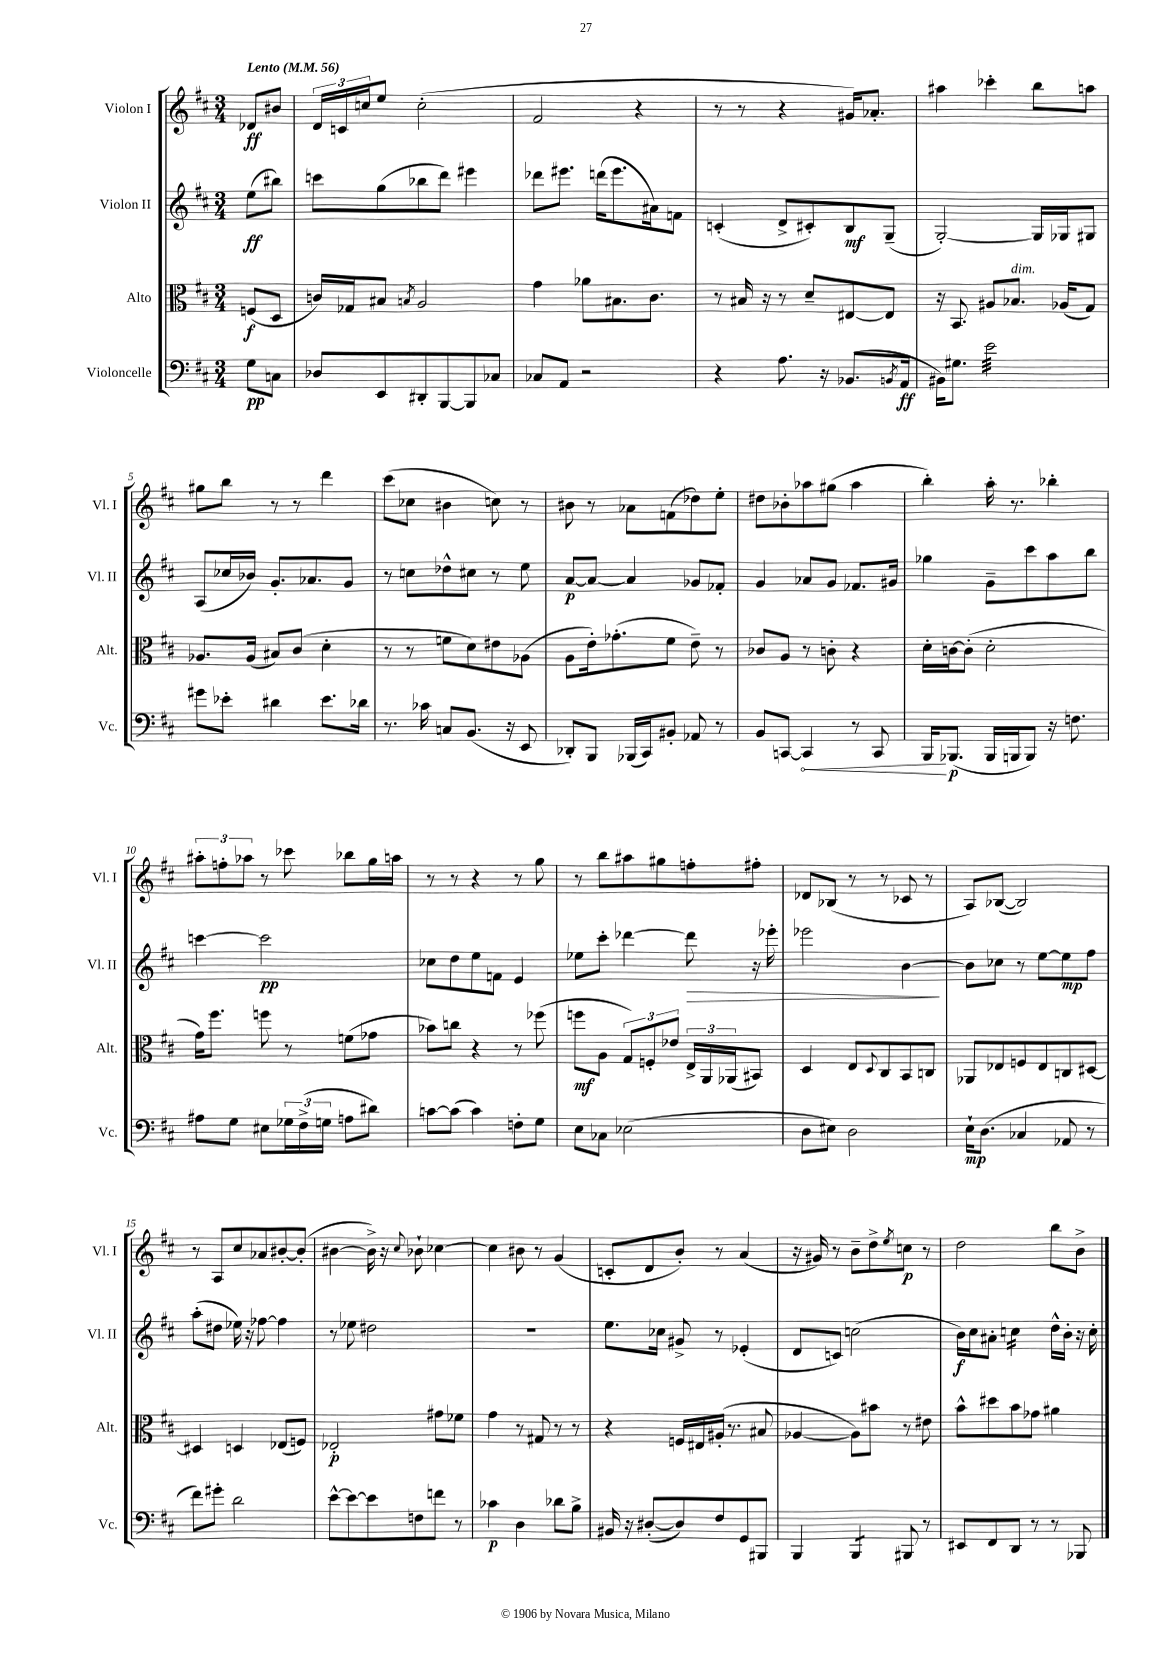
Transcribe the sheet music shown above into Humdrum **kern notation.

**kern	**kern	**kern	**kern
*staff4	*staff3	*staff2	*staff1
*clefF4	*clefC3	*clefG2	*clefG2
*k[f#c#]	*k[f#c#]	*k[f#c#]	*k[f#c#]
*M3/4	*M3/4	*M3/4	*M3/4
*MM56	*MM56	*MM56	*MM56
8G	(8F	(8ee	8d-
8C	8D	8bb#)	8b#
=	=	=	=
8D-	16c)	8ccc	24d
.	.	.	24c
.	16G-	.	.
.	.	.	24cc
8EE	8B#	(8gg	8ee
.	8qB	.	.
8DD#'	2A	8bb-	(2cc'
[8BBB	.	8ddd)	.
8BBB]	.	4eee#	.
8C-	.	.	.
=	=	=	=
8C-	4g	8ddd-	2f#
8AA	.	8.eee#	.
2r	8a-	.	.
.	.	(16ddd	.
.	8.B#	8.eee#	.
.	.	.	4r
.	8.c#	16a#)	.
.	.	8f	.
=	=	=	=
4r	8r	(4c'	8r
.	16B#	.	8r
.	16r	.	.
8.A	8r	8d^	4r
.	8d~	8c#')	.
16r	.	.	.
(8.BB-	[8E#	8B	16g#)
.	.	.	8.a-'
.	8E#]	(8G~	.
8qBB	.	.	.
16AA	.	.	.
=	=	=	=
16BB#)	16r	[2G')	4aa#
8.G#	8.BB	.	.
2e	8A#	.	4ccc-'
.	8.B-	.	.
.	.	16G]	8bb
.	(16A-	16G-	.
.	8G)	8G#	8aa
=	=	=	=
8g#	8.A-	(8A	8gg#
8e-'	.	16cc-	8bb
.	(16A-	16b-)	.
4d#	8B#)	8.g'	8r
.	(8c#	.	8r
.	.	8.a-	.
8.e-	4d'	.	4ddd
.	.	8g	.
16d-	.	.	.
=	=	=	=
8.r	8r	8r	(8ccc#
.	8r	8cc	8cc-
16c-	.	.	.
8C	8f	8dd-^^	4b#
(8.BB	8d)	8cc#	.
.	8e#	8r	8cc)
16r	.	.	.
8EE	(8A-	8ee	8r
=	=	=	=
8DD-')	8A	[8a	8b#
8BBB	16e')	8a_	8r
.	(8.g-'	.	.
(16BBB-	.	4a]	8a-
16CC#)	.	.	.
8BB#'	8f#	.	(8f
8AA-	8e~)	8g-	8dd-)
8r	8r	8f-'	8ee'
=	=	=	=
8BB	8c-	4g	8dd#
[8CC	8A	.	8b-'
4CC]	8r	8a-	8aa-
.	8c'	8g	(8gg#
8r	4r	8.f-	4aa-
8CC	.	.	.
.	.	16g#	.
=	=	=	=
16BBB	16d'	4gg-	4bb')
(8.BBB-	[16c	.	.
.	(8c']	.	.
16BBB-	2d'	8g~	16aa'
16BBB	.	.	8.r
8BBB)	.	8ccc#	.
16r	.	8aa	4bb-'
8.F	.	.	.
.	.	8bb	.
=	=	=	=
8A#	16g)	[4ccc	12aa#'
.	8.ff#	.	.
.	.	.	12ff'
8G	.	.	.
.	.	.	12aa-
8E#	8ff	2ccc]	8r
24G-	8r	.	8ccc-
(24F#^	.	.	.
24G	.	.	.
8A	(8f	.	8bb-
8d#)	8g-	.	16gg
.	.	.	16aa
=	=	=	=
[8c	8b-)	8cc-	8r
(8c]	8cc	8dd	8r
4c)	4r	8ee	4r
.	.	8f	.
8F'	8r	4e	8r
8G	(8ff-	.	8gg
=	=	=	=
8E	8ff	8ee-	8r
8C-	8A	8ccc#'	8bb
(2E-	12G)	[4ddd-	8aa#
.	12F'	.	.
.	.	.	8gg#
.	12e-	.	.
.	24E^	8ddd-]	8ff'
.	24AA	.	.
.	(24AA-	.	.
.	8BB#)	16r	8ff#'
.	.	16eee-'	.
=	=	=	=
8D	4D	2eee-	8d-
8E#)	.	.	(8B-
2D	8E	.	8r
.	8qqD	.	.
.	8C#	.	8r
.	8BB	[4b	8c-
.	8C	.	8r
=	=	=	=
16E`	8AA-	8b]	8A)
(8.D	.	.	.
.	8E-	8cc-	([8B-
4C-	8F	8r	2B-])
.	8E-	[8ee	.
8AA-	8C	8ee]	.
8r	[8D#	8ff#	.
=	=	=	=
8f#)	4D#]	(8aa'	8r
8g#'	.	8dd#	8A
2d	4D	16ee-)	8cc#
.	.	16r	.
.	.	[8ff-	8a-
.	(8E-	4ff-]	[8b#'
.	8F)	.	(8b#']
=	=	=	=
[8e^^	2E-'	8r	[4b#
8e_	.	8ee-	.
8e]	.	2dd#	16b#^])
.	.	.	16r
.	.	.	8qqcc#
8F	.	.	8b-`
8f	8g#	.	[4cc-
8r	8f-	.	.
=	=	=	=
4c-	4g	2.r	4cc-]
4D	8r	.	8b#
.	8G#	.	8r
8d-	8r	.	(4g
8B^	8r	.	.
=	=	=	=
16BB#	4r	8.ee	8c'
16r	.	.	.
([8D#'	.	.	8d
.	.	16cc-	.
8D#])	16F	8g#^	8b')
.	16E#	.	.
8F#	(16A#'	8r	8r
.	8.r	.	.
8GG	.	(4e-'	(4a
8BBB#	8B#	.	.
=	=	=	=
4BBB	[4A-	8d	16r
.	.	.	16g#)
.	.	8c)	8r
4BBB	8A-])	(2cc	8b~
.	8b#	.	8dd^
.	.	.	8qee
8BBB#	8r	.	8cc
8r	8e#	.	8r
=	=	=	=
8EE#	8b^^	16b)	2dd
.	.	16cc#	.
8FF#	8dd#	8a#'	.
8DD	8b	4cc	.
8r	8g-	.	.
8r	4a#	16dd^^	8bb
.	.	16b'	.
8BBB-	.	16r	8b^
.	.	16cc'	.
==	==	==	==
*-	*-	*-	*-
